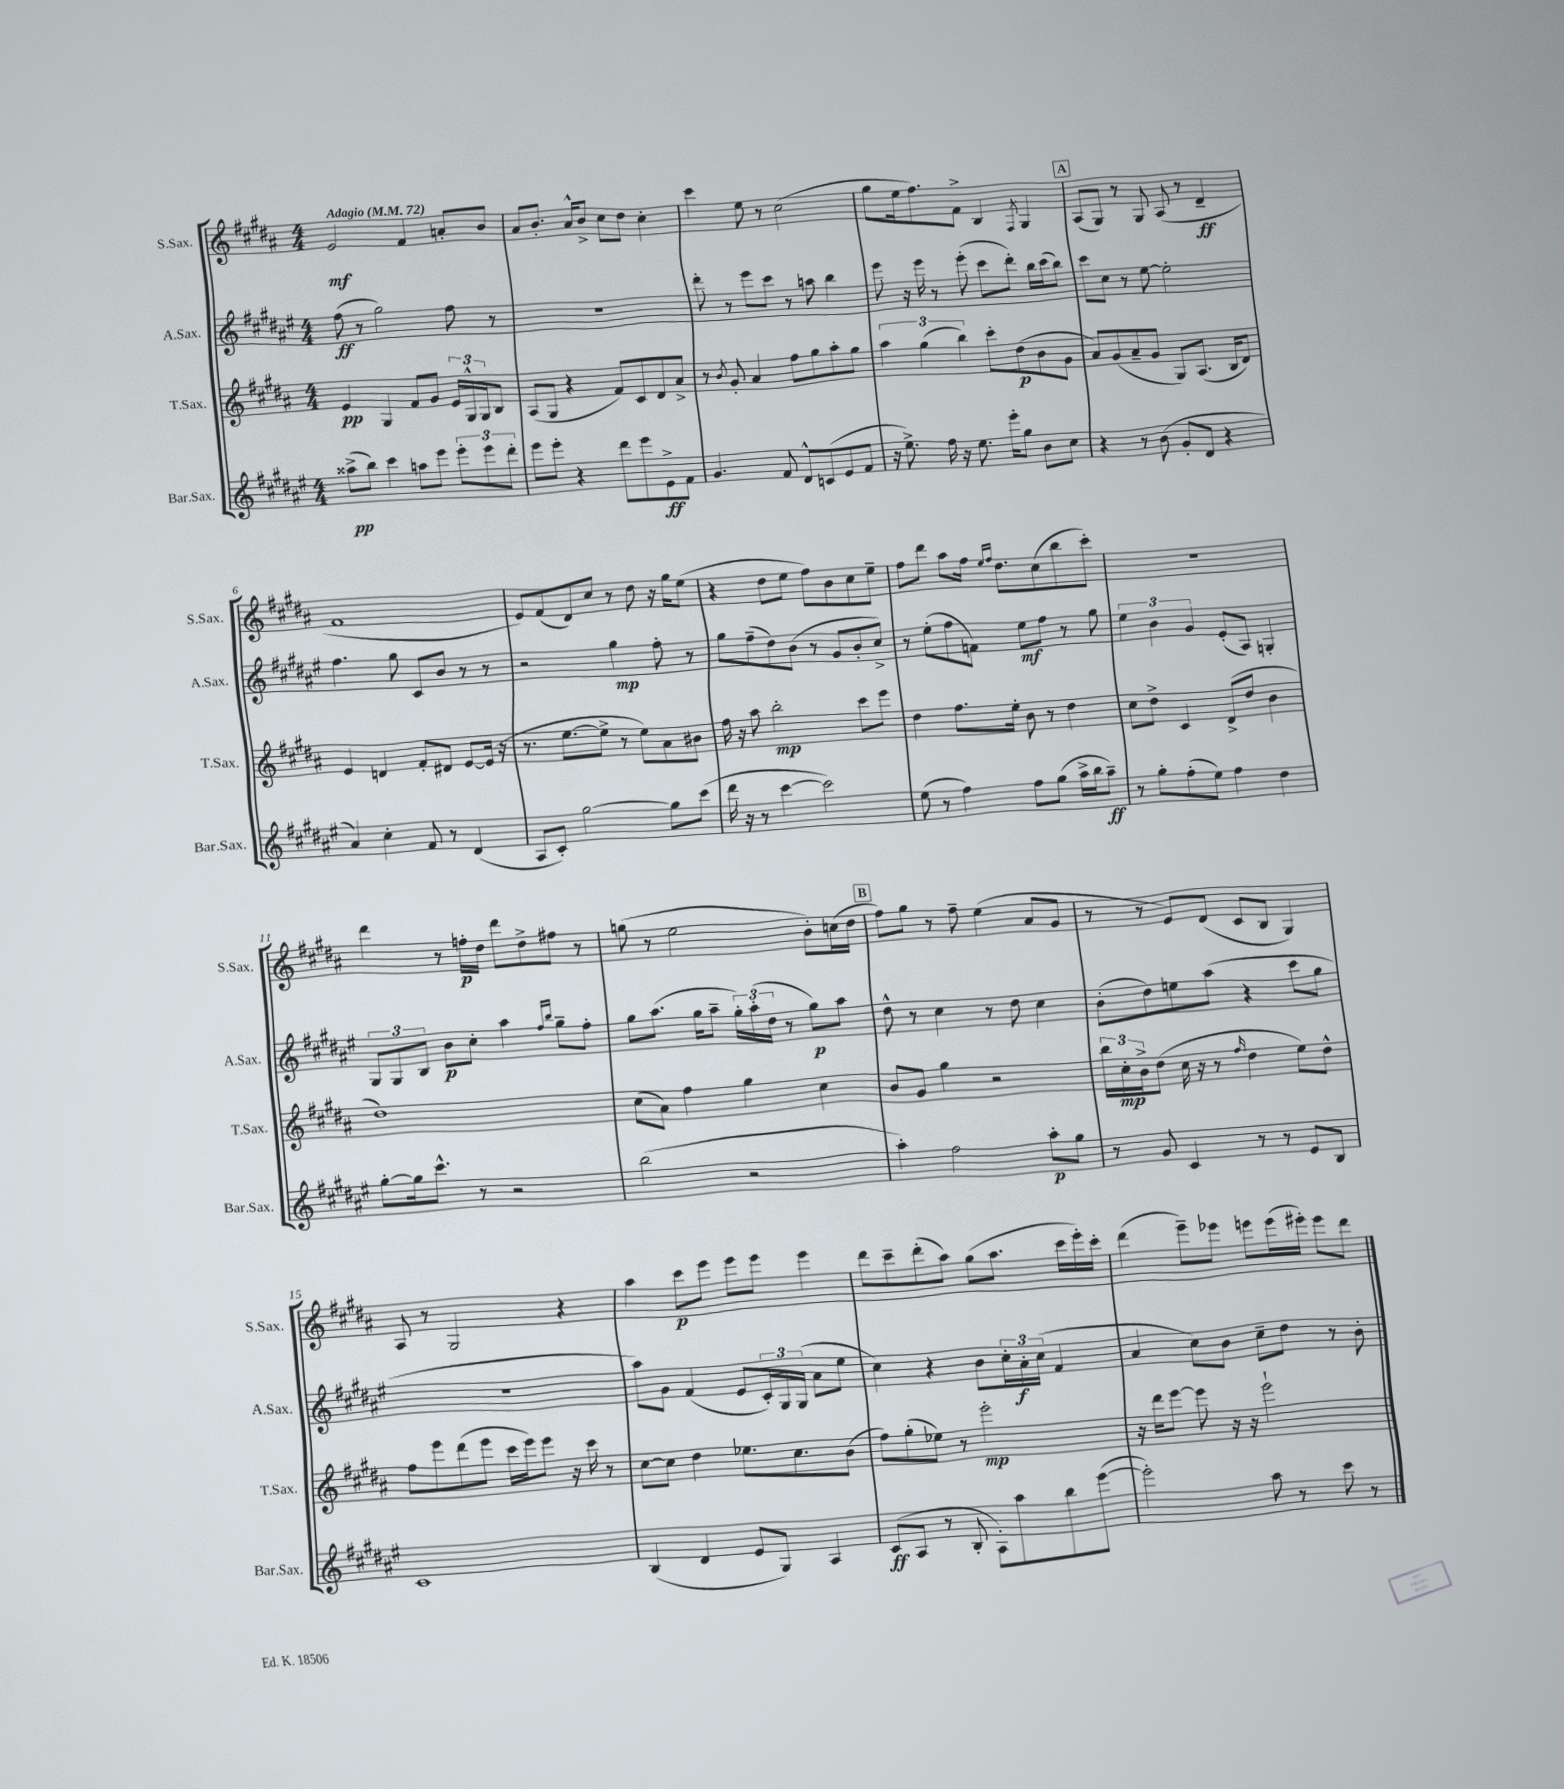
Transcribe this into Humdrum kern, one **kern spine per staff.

**kern	**kern	**kern	**kern
*staff4	*staff3	*staff2	*staff1
*clefG2	*clefG2	*clefG2	*clefG2
*k[f#c#g#d#a#e#]	*k[f#c#g#d#a#]	*k[f#c#g#d#a#e#]	*k[f#c#g#d#a#]
*M4/4	*M4/4	*M4/4	*M4/4
*MM72	*MM72	*MM72	*MM72
(8aa##^	4e	(8ff#	2e
8bb)	.	8r	.
4ccc#	4G#	2gg#)	.
8aa	8f#	.	4f#
8eee#	8g#	.	.
12eee#'	24e	8ff#	8a'
.	24G#^^	.	.
12eee#	24G#	.	.
.	8B	8r	8b
12ddd#'	.	.	.
=	=	=	=
8eee#	(8A#	1r	8a#
8eee#'	8G#	.	8.b'
4r	4r	.	.
.	.	.	16a#^^
.	.	.	8b^
8ddd#	8f#)	.	8cc#
8eee#	8c#	.	8dd#
8e#^	8d#	.	4cc#'
8f#	8a#^	.	.
=	=	=	=
4.g#	8r	8ddd#'	4ccc#
.	8qb	.	.
.	8g#'	8r	.
.	4a#	8eee#	8ee
8f#	.	8ccc#	8r
8d#^^	8ff#	8r	(2cc#
(8c	8gg#	8aa	.
8e#	8aa#'	4bb	.
8f#	8gg#	.	.
=	=	=	=
16r	6aa#	8eee#	8gg#
8.ee#^)	.	.	.
.	.	16r	16ee
.	(6gg#	.	.
.	.	16eee#	8.ff#)
16ff#	.	8r	.
16r	.	.	.
.	6bb)	.	.
8.ee#	.	(8eee#'	8f#^
.	8ccc#'	8ccc#	4B
16eee#'	.	.	.
8gg#	(8dd#	8ddd#')	.
.	.	.	8qF#
8b	8b	16bb	4G#
.	.	(16ccc#	.
8cc#	8g#	8bb)	.
=	=	=	=
4r	8a#)	8ccc#	(8A#
.	(8g#	8cc#	8G#)
8r	8a#~	8r	8r
(8b	8g#	[8ee#	8G#
8g#'	8G#)	2ee#']	(8A#
8d#	(8.A#	.	8r
4r	.	.	4d#~
.	16B	.	.
.	8d#)	.	.
=	=	=	=
4a#)	4e	4.ff#	1f#
4cc#'	4d	.	.
.	.	8gg#	.
8f#	8f#'	8c#	.
8r	8d#	8b	.
(4d#	[8e	8r	.
.	(16e]	8r	.
.	16r	.	.
=	=	=	=
8A#	8.r	2r	8e)
8c#')	.	.	(8f#
.	[8.ee	.	.
[2gg#	.	.	8d#)
.	8ee^]	.	8cc#
.	8r	4gg#	8r
.	8ee)	.	8dd#
8gg#]	8a#	8ff#'	16r
.	.	.	16gg#
(8ccc#	8b#	8r	(8ee
=	=	=	=
16ddd#	16ff#	8gg#	4r
16r	16r	.	.
8r	8aa#	(8ff#~	.
[4ccc#	2bb'	8dd#)	8dd#
.	.	(8b	8ee
2ccc#])	.	8r	8ff#)
.	.	8g#	8b
.	8ccc#	8b'	8cc#
.	8eee	8cc#^)	8ee~
=	=	=	=
(8ee#	4dd#	8r	8ff#
8r	.	(8ee#'	8ddd#
4ff#)	8.ff#	8ff#	8aa#
.	.	8f)	16ff#
.	.	.	16qqee
.	.	.	16qqff#
.	16ee'	.	8.dd#
8ff#	8b	8ee#	.
(8gg#	8r	8ff#	(8cc#
16aa#^	4dd#	8r	8bb
16bb	.	.	.
8aa#~)	.	8gg#	8ccc#')
=	=	=	=
8r	8cc#	6ee#	1r
8gg#'	8dd#^	.	.
.	.	6b	.
(8ff#'	4c#	.	.
.	.	6g#	.
8ee#)	.	.	.
4ff#	(8d#^	(8e#'	.
.	8dd#	8A#)	.
4dd#	4b	4G'	.
=	=	=	=
[8gg#'	1dd#)	12G#	4ddd#
.	.	12G#	.
16gg#]	.	.	.
.	.	12B	.
8.ccc#^^	.	.	.
.	.	8b	8r
8r	.	8cc#'	16ff'
.	.	.	16dd#
2r	.	4aa#	8ddd#
.	.	.	8dd#^
.	.	16qqff#	.
.	.	16qqbb	.
.	.	8gg#~	8ff#
.	.	8ff#'	8r
=	=	=	=
(2bb	(8cc#	8gg#	(8gg
.	8a#)	(8.aa#	8r
.	4ff#	.	2ee
.	.	16gg#	.
.	.	8aa#~	.
2r	4gg#	24gg#')	.
.	.	(24aa#'	.
.	.	24dd#	.
.	.	8r	.
.	4cc#	8gg#)	8b')
.	.	8aa#	(16cc
.	.	.	16dd#
=	=	=	=
4aa#')	8b	8dd#^^	8ff#)
.	8g#	8r	8gg#
2ff#	4gg#	4cc#	8r
.	.	.	8ff#~
.	2r	8r	(4ee
.	.	8dd#	.
8aa#'	.	4cc#	8a#
8gg#	.	.	8g#
=	=	=	=
8r	24bb	(8b'	8r
.	24cc#'	.	.
.	24b^	.	.
8g#	(8dd#	8dd#)	8r
4c#	16cc#	8ee	8e)
.	16r	.	.
.	8r	(8aa#	(8d#
.	16qqff#	.	.
8r	4dd#	4r	8c#
8r	.	.	8B
8e#	8ee)	8ccc#	4G#)
8B	8dd#^^	8gg#	.
=	=	=	=
1c#	8ff#	1r	8A#
.	8eee	.	8r
.	(8ddd#	.	2G#
.	8eee	.	.
.	16ccc#	.	.
.	16eee)	.	.
.	8eee	.	.
.	16r	.	4r
.	16ccc#	.	.
.	8r	.	.
=	=	=	=
(4B	[8cc#	8aa#)	4aa#
.	8cc#]	8g#	.
4d#	4dd#	(4f#	8ccc#
.	.	.	8eee
8e#	8.ee-	8e#	8eee
8G#)	.	24c#')	8eee
.	.	24G#	.
.	8.cc#	.	.
.	.	(24G#	.
4A#	.	8a#	4eee
.	(8b	8ee#	.
=	=	=	=
(8c#	8ff#)	4cc#)	8ddd#
8A#	(8gg#'	.	8ccc#~
8r	8ee-)	4r	(8ddd#'
8B'	8r	.	8aa#)
8A#')	2eee'	8b	(8gg#
8aa#	.	24cc#'	8.aa#
.	.	24a#'	.
.	.	(24cc#	.
8bb	.	4f#	.
.	.	.	16ccc#
([8eee#	.	.	16eee')
.	.	.	16ccc#'
=	=	=	=
2eee#'])	16r	4a#	(4ddd#
.	16ddd#	.	.
.	[8eee	.	.
.	8eee]	8cc#)	8eee~)
.	16r	8b	8eee-
.	16r	.	.
8aa#	2eee`	8cc#~	8eee
8r	.	8dd#	(16eee
.	.	.	16eee#')
8ccc#	.	8r	8eee#
8r	.	8b'	8ddd#
==	==	==	==
*-	*-	*-	*-
